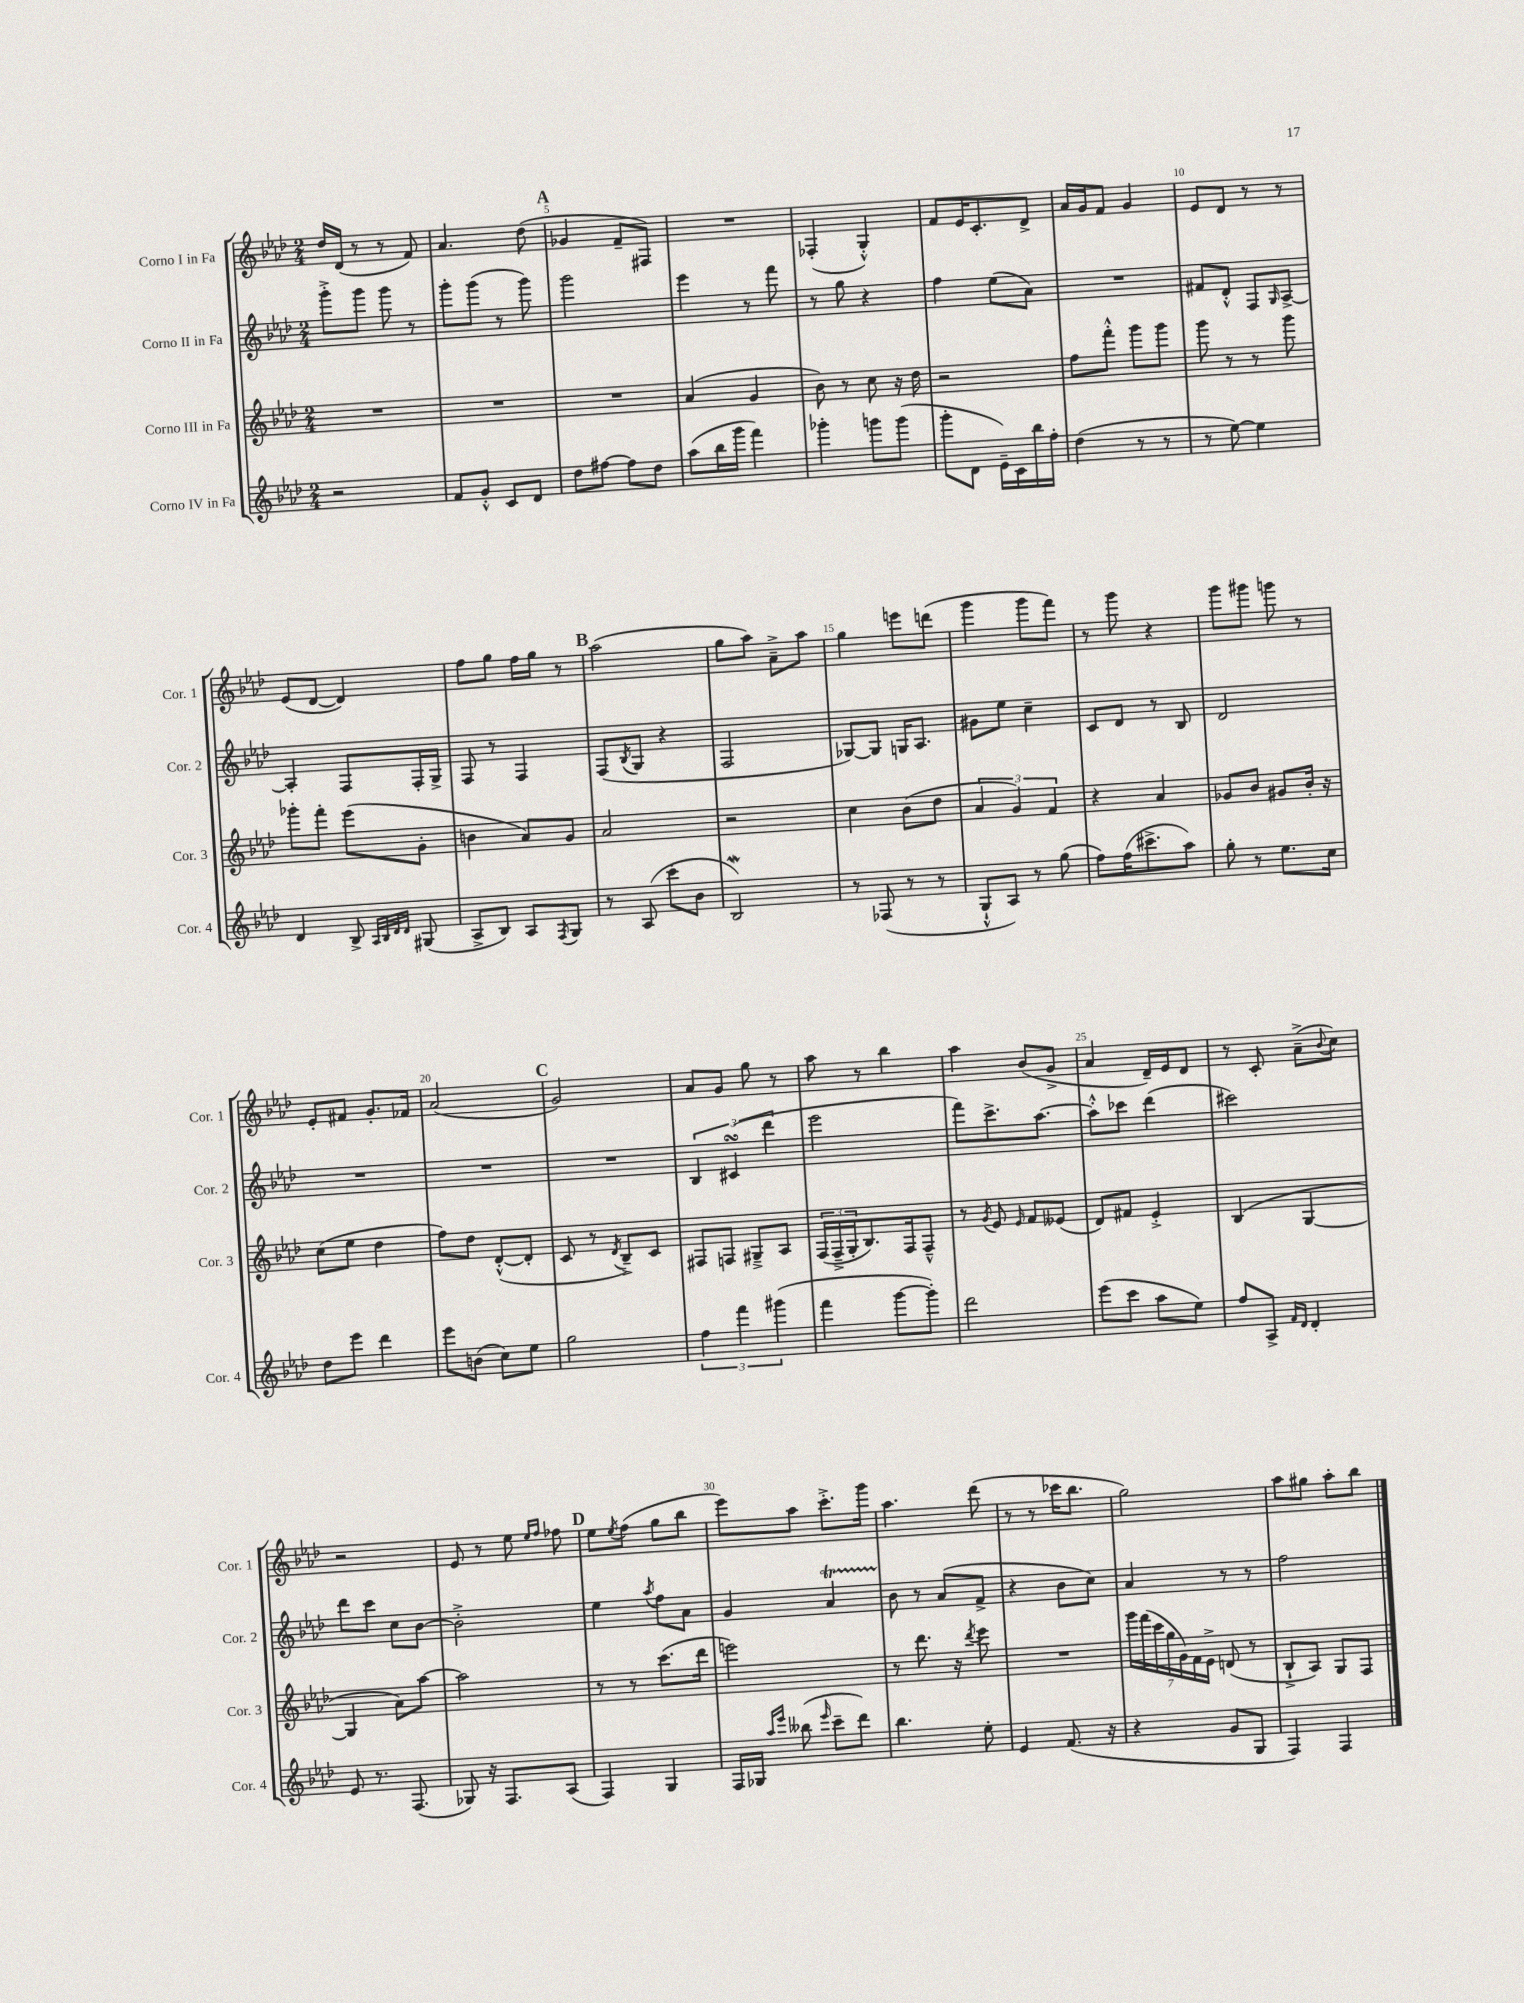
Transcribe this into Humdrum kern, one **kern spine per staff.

**kern	**kern	**kern	**kern
*staff4	*staff3	*staff2	*staff1
*clefG2	*clefG2	*clefG2	*clefG2
*k[b-e-a-d-]	*k[b-e-a-d-]	*k[b-e-a-d-]	*k[b-e-a-d-]
*M2/4	*M2/4	*M2/4	*M2/4
2r	2r	8ggg'^	16dd-
.	.	.	(16d-
.	.	8ggg	8r
.	.	8ggg	8r
.	.	8r	8f)
=	=	=	=
8f	2r	8ggg'	4.a-
8g'^^	.	(8ggg	.
8c	.	8r	.
8d-	.	8ggg)	(8dd-
=	=	=	=
8dd-	2r	2ggg	4g-
[8ff#	.	.	.
8ff#]	.	.	8f~
8dd-	.	.	8F#)
=	=	=	=
(8aa-	(4a-	4eee-	2r
16bb-	.	.	.
16ggg	.	.	.
4fff)	4g	8r	.
.	.	8fff	.
=	=	=	=
4ggg-'	8b-)	8r	(4F-'
.	8r	8gg	.
8ggg	8cc	4r	4G'^^)
(8ggg	16r	.	.
.	16dd-	.	.
=	=	=	=
8ggg'	2r	4ff	8f
8d-	.	.	16e-
.	.	.	8.c'
16e-~)	.	(8ee-	.
16c	.	.	.
16bb-	.	8a-)	8d-^
16ff'	.	.	.
=	=	=	=
(4dd-	8ff	2r	16a-
.	.	.	16g
.	8fff'^^	.	8f
8r	8ggg	.	4g
8r	8ggg	.	.
=	=	=	=
8r	8ggg	8f#	8e-
[8ee-)	8r	8d-'^^	8d-
4ee-]	8r	8F	8r
.	.	16qqG	.
.	8ggg	[8A-^	8r
=	=	=	=
4d-	8ggg-'	4A-']	(8e-
.	8fff'	.	[8d-
8B-^	(8eee-	8F	4d-])
32qqA-	.	.	.
32qqB-	.	.	.
32qqd-	.	.	.
32qqd-	.	.	.
(8G#	8g'	16F'	.
.	.	16G^	.
=	=	=	=
8A-^	4b	8F	8ff
8B-)	.	8r	8gg
8A-	8a-)	4F	16ff
.	.	.	16gg
8qF	.	.	.
8G	8g	.	8r
=	=	=	=
8r	2a-	(8F	(2aa-
.	.	8qB-	.
(8A-	.	8G	.
8ccc'	.	4r	.
8b-	.	.	.
=	=	=	=
2B-)	2r	2F	8gg
.	.	.	8aa-)
.	.	.	8a-~^
.	.	.	8aa-
=	=	=	=
8r	4cc	[8G-)	4gg
(8F-	.	8G-]	.
8r	(8b-	16G	8eee
.	.	8.A-	.
8r	8dd-	.	(8ddd
=	=	=	=
8G`^^	6a-	8g#	4ggg
8A-)	.	8ee-	.
.	6g)	.	.
8r	.	4cc~	8ggg
.	6f	.	.
(8gg	.	.	8fff)
=	=	=	=
8ff)	4r	8c	8r
(16ff	.	8d-	8ggg
8.ccc#^	.	.	.
.	4a-	8r	4r
8aa-)	.	8B-	.
=	=	=	=
8gg'	8g-	2d-	8ggg
8r	8b-	.	8ggg#
8.ee-	8g#	.	8ggg
.	16b-'	.	8r
16cc	16r	.	.
=	=	=	=
8dd-	(8cc	2r	8e-'
8eee-	8ee-	.	8f#
4ddd-	4dd-	.	8.g'
.	.	.	16f-
=	=	=	=
8eee-	8ff)	2r	(2a-
(8b	8dd-	.	.
8cc)	([8d-'^^	.	.
8ee-	8d-']	.	.
=	=	=	=
2gg	8c	2r	2g)
.	8r	.	.
.	8qd-	.	.
.	8B-~^)	.	.
.	8c	.	.
=	=	=	=
6ff	8F#	6B-	8a-
.	8F	.	8g
6fff	.	(6c#	.
.	8G#~^	.	8gg
(6ggg#	.	6ddd-	.
.	8A-	.	8r
=	=	=	=
4fff	(24F	2eee-	8aa-
.	24F~^	.	.
.	24G'	.	.
.	8.B-)	.	8r
[8ggg	.	.	4bb-
.	16F	.	.
8ggg'])	8F~^^	.	.
=	=	=	=
2ddd-	8r	8fff)	4aa-
.	8qg	.	.
.	8e-	8.ccc^	.
.	16qqe-	.	.
.	8f	.	(8b-
.	.	[8.aa-	.
.	(8e--	.	8g^
=	=	=	=
(8eee-	8d-)	8aa-'^^]	4a-
8ccc	8f#	8ccc-	.
8aa-	4e-'^	(4ddd-	16d-~)
.	.	.	16e-
8ee-)	.	.	8d-
=	=	=	=
8ff	(4B-	2ccc#)	8r
8A-^	.	.	8c'
16qqf	.	.	.
16qqd-	.	.	.
4d-'	[4G	.	(8a-~^
.	.	.	8qqb-
.	.	.	8cc)
=	=	=	=
8e-	4G]	8ddd-	2r
8.r	.	8ccc	.
.	8a-)	8cc	.
(8.F	.	.	.
.	[8aa-	[8b-	.
=	=	=	=
8G-)	2aa-]	2b-'^]	8e-
16r	.	.	8r
8.F	.	.	.
.	.	.	8ee-
.	.	.	16qqee-
.	.	.	16qqff
(8A-	.	.	8ff-
=	=	=	=
4F)	8r	4ee-	8ee-
.	.	.	8qee-
.	8r	.	(8ff
.	.	8qaa-	.
4G	(8.ccc	8ff	8gg
.	.	8a-	8bb-
.	16ddd-	.	.
=	=	=	=
16F	2eee)	4g	8eee-)
16G-	.	.	.
16qqaa-	.	.	.
16qqeee-	.	.	.
(8bb--	.	.	8aa-
16qqeee-	.	.	.
8ccc~	.	4a-	8.ccc'^
8ddd-)	.	.	.
.	.	.	16ggg
=	=	=	=
4.bb-	8r	8b-	4.aa-
.	8.ddd-	8r	.
.	.	(8a-	.
.	16r	.	.
.	8qddd-	.	.
8ee-'	8eee-	8f^	(8ddd-
=	=	=	=
4e-	2r	4r	8r
.	.	.	8r
(8.f	.	8b-	16ccc-
.	.	.	8.bb-
.	.	8cc)	.
16r	.	.	.
=	=	=	=
4r	28ggg	4a-	2gg)
.	(28fff	.	.
.	28ccc	.	.
.	28gg	.	.
.	28g)	.	.
.	28f	.	.
.	28e-^	.	.
8g	(8d	8r	.
8G	8r	8r	.
=	=	=	=
4F)	8B-`^	2ff	8aa-
.	8A-)	.	8gg#
4F	8G	.	8aa-'
.	8F	.	8bb-
==	==	==	==
*-	*-	*-	*-
